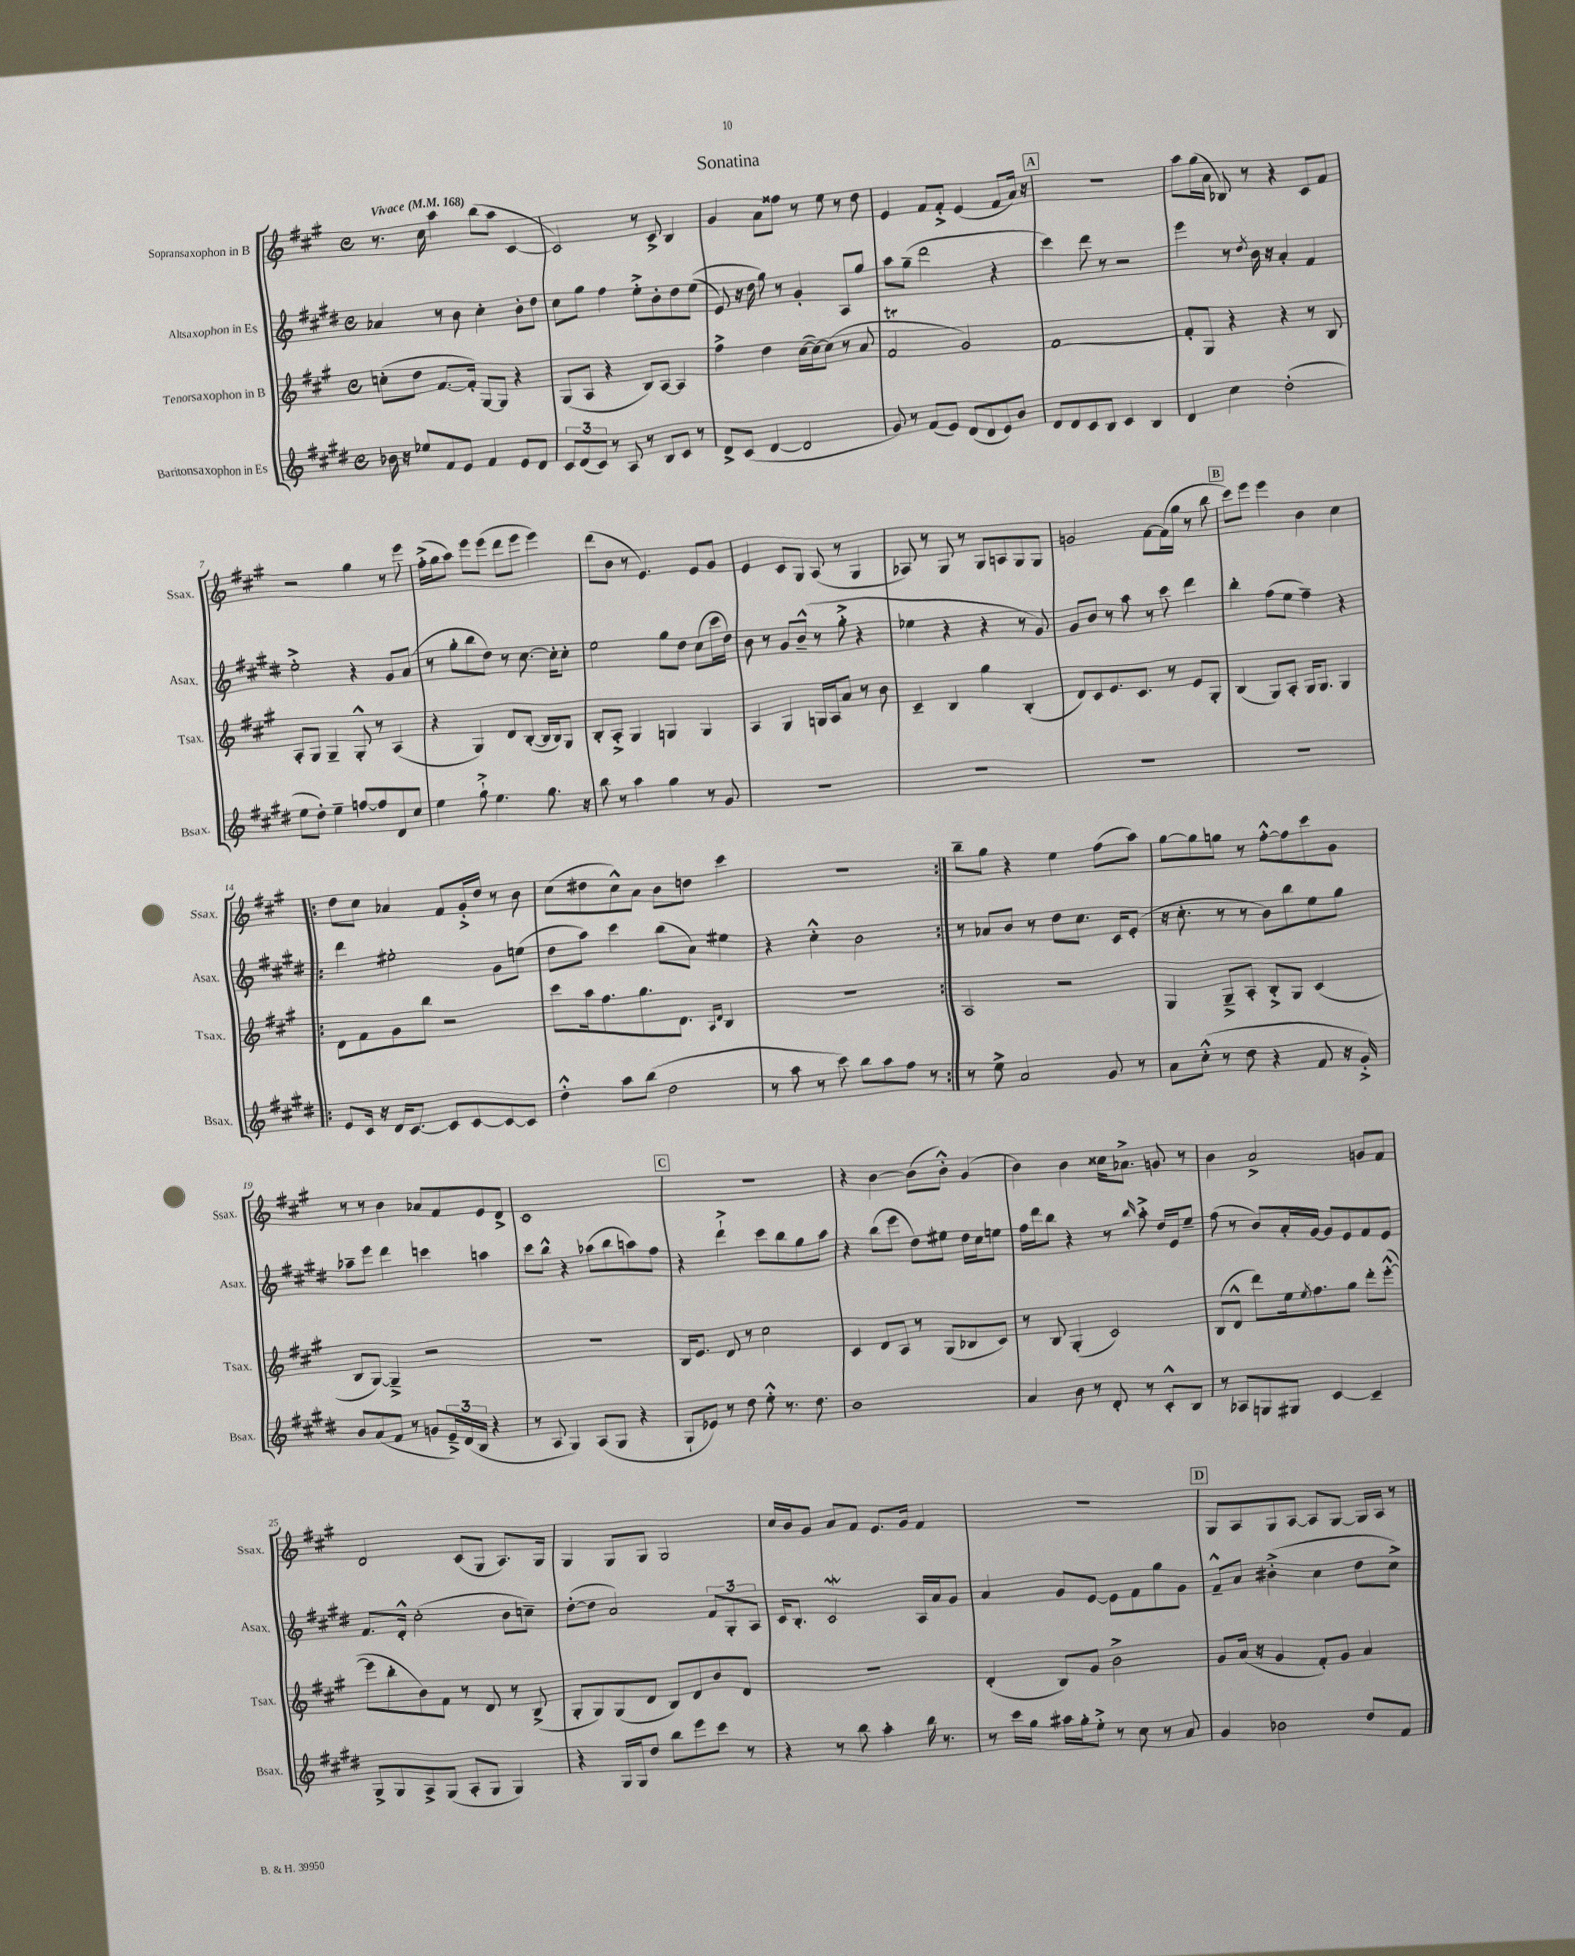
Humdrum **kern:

**kern	**kern	**kern	**kern
*part4	*part3	*part2	*part1
*staff4	*staff3	*staff2	*staff1
*I"Baritonsaxophon in Es	*I"Tenorsaxophon in B	*I"Altsaxophon in Es	*I"Sopransaxophon in B
*I'Bsax.	*I'Tsax.	*I'Asax.	*I'Ssax.
*clefG2	*clefG2	*clefG2	*clefG2
*k[f#c#g#d#]	*k[f#c#g#]	*k[f#c#g#d#]	*k[f#c#g#]
*M4/4	*M4/4	*M4/4	*M4/4
*met(c)	*met(c)	*met(c)	*met(c)
*MM168	*MM168	*MM168	*MM168
=1	=1	=1	=1
!	!	!	!LO:TX:a:B:t=Vivace
16b-X\	(8ccn'\L	4a-X/	8.r
16r	.	.	.
8ee-X/L	8dd\J	.	.
.	.	.	16cc#\
8f#/	[8.f#/L	8r	4aa\
8e/J	.	8b\	.
.	16f#'/Jk])	.	.
4f#/	[8G#/L	4cc#'\	(8bb\L
.	8G#/J]	.	8aa\J
8e/L	4r	8b'\L	[4c#/
8d#/J	.	8dd#\J	.
=2	=2	=2	=2
12c#/L	(8G#/L	8cc#\L	2c#/])
(12d#/	.	.	.
.	8A/J	8gg#\J	.
12c#/J)	.	.	.
8r	4r	4ff#\	.
8A/	.	.	.
8r	8B/L)	8ee'^\L	8r
8B/L	[8A/J	8b'\	8c#^/
8c#/J	4A/]	8dd#\	4B/
8r	.	((8ee\J	.
=3	=3	=3	=3
8d#^/L	4ff#^\	8e/)	4g#/
(8c#/J	.	16r	.
.	.	16dd#\	.
[4d#/	4dd\	8gg#\)	8a\L
.	.	8r	8ff##X\J
2d#/]	([16cc#\LL	4g#'/	8r
.	16cc#\J_)	.	.
.	(8cc#\J]	.	8ee\
.	8r	8A/L	8r
.	8a/	8gg#/J	8dd\
=4	=4	=4	=4
8g#/)	2f#T/	8aa\L	4e/
8r	.	(8gg#~\J	.
(8f#/L	.	2ddd#\	8f#/L
8e/J)	.	.	8f#'^/J
(8d#/L	2g#/)	.	(4e/
8d#/	.	.	.
8e/)	.	4r	8f#/L
8b/J	.	.	16a/Jk)
.	.	.	16r
!!LO:REH:place=s1:t=A
=5	=5	=5	=5
8d#/L	[1f#	4ccc#\)	1r
8d#/	.	.	.
8c#/	.	8ddd#\	.
8B/J	.	8r	.
4c#/	.	2r	.
4B/	.	.	.
=6	=6	=6	=6
4d#/	8f#'/L]	4eee\	8aa\L
.	8G#/J	.	(16gg#\L
.	.	.	16a\JJ
4cc#\	4r	8r	8B-X/)
.	.	8qdd#/	.
.	.	16b\	8r
.	.	16r	.
(2dd#'\	4r	4a'/	4r
.	8r	4f#/	8c#/L
.	8B/	.	8f#/J
!!LO:LB:g=z
=7	=7	=7	=7
8ee\L	8A'/L	2ee'^\	2r
8dd#'\J)	8G#/J	.	.
4ee~\	4G#~/	.	.
[8ffn/L	8G#'^^/	4r	4gg#\
8ff/]	8r	.	.
8d#/	(4A/	8g#/L	8r
8cc#/J	.	(8a/J	8eee\
=8	=8	=8	=8
4ee\	4r	8r	(16ff#'^\LL
.	.	.	16gg#\J
.	.	8gg#'\L	8aa\J)
8gg#`^\	4G#/)	8bb\	8eee\L
4.ee\	.	8dd#\J)	(8eee\J
.	8d/L	8r	8ddd\L
.	([8B'/J	[8.cc#\	8eee\J
8.gg#\	16B/LL]	.	4eee\)
.	16B/J)	16cc#'\KL]	.
.	8G#/J	8cc#'\J	.
16r	.	.	.
=9	=9	=9	=9
8bb\	8B'/L	2ee\	(8ddd\L
8r	8A'^/J	.	8b\J
4aa\	4G#/	.	8r
.	.	.	4.e/)
4gg#\	4Gn/	8gg#\L	.
.	.	8dd#\J	.
8r	4G/	(8cc#\L	8e/L
8g#/	.	16ccc#\L	8g#/J
.	.	16dd#\JJ)	.
=10	=10	=10	=10
1r	4A/	8b\	4e/
.	.	8r	.
.	4G#/	8g#/L	8c#/L
.	.	(8b~^^/J	8G#/J
.	16Gn/LL	8r	(8A/
.	16A/J	.	.
.	8a/J	8gg#'^\	8r
.	8r	4r	4G#/
.	8b\	.	.
=11	=11	=11	=11
1r	4c#~/	4ee-X\	8A-X/)
.	.	.	8r
.	4B/	4r	8G#/
.	.	.	8r
.	4gg#\	4r	8G#/L
.	.	.	8An/
.	(4B'/	8r	8G#/
.	.	8g#/)	8G#/J
=12	=12	=12	=12
1r	8d/L)	8g#/L	2gn/
.	8c#/	8b/J	.
.	8.e/	8r	.
.	.	8aa\	.
.	8.c#/J	.	.
.	.	8r	[8f#\L
.	8r	8ccc#\	(16f#\L]
.	.	.	16gg#\JJ
.	8e/L	4ddd#\	8r
.	8G#'/J	.	8bb\
!!LO:REH:place=s1:t=B
=13	=13	=13	=13
1r	(4B/	4bb'\	8ccc#\L)
.	.	.	8eee\J
.	8G#/L)	(8ff#\L	4eee\
.	8A'/J	8ee\J	.
.	16G#/KL	4ff#~\)	4b\
.	8.G#/J	.	.
.	4G#/	4r	4cc#\
!!LO:LB:g=z
=14!|:	=14!|:	=14!|:	=14!|:
8e/L	8d\L	4ddd#\	8dd\L
16c#/Jk	8f#\	.	8cc#\J
16r	.	.	.
16d#/KL	8g#\	2ee#X'\	4a-X/
[8.c#/J	.	.	.
.	8bb\J	.	.
8c#/L]	2r	.	8f#/L
[8c#/	.	.	16g#'^/L
.	.	.	16dd/JJ
8c#/_	.	8g#\L	8r
8c#/J]	.	(8een\J	8b\
=15	=15	=15	=15
4dd#'^^\	8ccc#\L	8dd#\L	(8cc#\L
.	16aa\k	8aa\J)	8dd#X\
.	8.ff#\	.	.
8aa\L	.	4ccc#\	8cc#^^\)
(8bb\J	8.gg#\	.	8a\J
2dd#\	.	(8bb\L	8b\L
.	8.d\J	.	.
.	.	8a\J)	8ddn\J
.	16qqA/LL	.	.
.	16qqd/JJ	.	.
.	4B/	4ee#X\	4ccc#\
=16	=16	=16	=16
8r	1r	4r	1r
8aa\	.	.	.
8r	.	4cc#'^^\	.
8ccc#\)	.	.	.
8bb\L	.	2b\	.
8aa\	.	.	.
8ff#\J	.	.	.
8r	.	.	.
=17:|!	=17:|!	=17:|!	=17:|!
8r	2A/	8r	8bb~\L
8ee^\	.	8a-X/L	8gg#\J
2a/	.	8b/J	4r
.	.	8r	.
.	2r	8dd#\L	4ee\
.	.	8.cc#\J	.
8g#/	.	.	(8ff#\L
.	.	16c#/KL	.
8r	.	(8e'/J	8aa\J)
=18	=18	=18	=18
8a\L	4G#/	16r	[8gg#\L
.	.	8.cc#'\	.
(8cc#'^^\J	.	.	8gg#\]
8r	8G#~^/L	8r	8ggn\J
8dd#\	8A'/J	8r	8r
4r	8B'^/L	8b\L)	[8ff#'^^\L
.	8G#/J	8bb\	8ff#\]
8f#/	(4c#/	8ee\	8ccc#\
16r	.	8gg#\J	8g#\J
16g#'^/)	.	.	.
!!LO:LB:g=z
=19	=19	=19	=19
8b/L	8B/L	8aa-X~\L	8r
(8a/	[8G#/J)	8eee\J	8r
8f#/J	4G#~^/]	4ddd#\	4b\
8r	.	.	.
8gn/L	2r	4cccn\	8a-X/L
24e~^/L)	.	.	8f#/
(24d#/	.	.	.
24B/JJ	.	.	.
4r	.	4aan\	8e/
.	.	.	8d^/J
=20	=20	=20	=20
8r	1r	8ccc#\L	1c#
8A/	.	8bb^^\J	.
4G#/)	.	4r	.
(8A/L	.	(8aa-X\L	.
8G#/J	.	8bb\	.
4r	.	8aan\)	.
.	.	8ff#\J	.
!!LO:REH:place=s1:t=C
=21	=21	=21	=21
8G#`/L	16B/KL	4r	1r
.	8.e/J	.	.
8e-X/J)	.	.	.
8r	8d/	4ddd#`^\	.
8dd#\	8r	.	.
8ee'^^\	2cc#\	8ccc#\L	.
8.r	.	8bb\	.
.	.	8gg#\	.
8.dd#\	.	.	.
.	.	8aa\J	.
=22	=22	=22	=22
1b	4c#/	4r	4r
.	8d/L	(8bb\L	[4b\
.	8A/J	8eee\J	.
.	8r	8dd#\L)	(8b\L]
.	(8G#/L	8ee#X\J	8b'^^\J)
.	8B-X/	16dd#\LL	(4g#/
.	.	16cc#\J	.
.	8c#/J)	8een\J	.
=23	=23	=23	=23
4a/	8r	16ff#\LL	4b\)
.	.	16ddd#\J	.
.	8B/	8bb\J	.
8b\	(4G#'/	4r	4b\
8r	.	.	.
8d#'/	2c#/)	8r	16cc##X\KL
.	.	.	8.a-X^\J
.	.	16qqbb/	.
8r	.	8aa'^\	.
8c#'^^/L	.	16dd#/LL	8gn/
.	.	16e/J	.
8B/J	.	8ee~/J	8r
=24	=24	=24	=24
8r	(8B/L	(8ff#\	4b\
8A-X/L	8d^^/J	8r	.
8Gn/	8ddd\L)	8b/L)	2a^/
8G#X/J	16ee\k	16a'/L	.
.	8qee/	.	.
.	8.ff#\	[16g#/JJ	.
[4c#/	.	8g#/L]	.
.	8gg#\J	8e/	.
4c#~/]	8ddd'\L	8f#/	8gn/L
.	([8eee'^^\J	8e/J	8f#/J
!!LO:LB:g=z
=25	=25	=25	=25
8G#^/L	8eee\L]	8.f#/L	2d/
8G#/	8bb'\	.	.
.	.	16d#'^^/Jk	.
8A^/	8b\)	(2cc#'\	.
(8G#/J	8f#\J	.	.
8A'/L	8r	.	(8c#/L
8G#/J	8d/	.	8G#/J
4G#/)	8r	8b\L	8.A/L)
.	(8B^/	8ccn~\J)	.
.	.	.	16G#/Jk
=26	=26	=26	=26
4r	8G#'/L	([8dd#'\L	4G#/
.	8G#/)	8dd#\J]	.
16G#/LL	(8G#/	2a/)	8G#/L
16G#/J	.	.	.
8dd#/J	8d/J	.	8G#/J
8bb\L	8B/L)	.	2G#/
8eee\	8d/	.	.
8ccc#\J	8b/	12f#/L	.
.	.	12G#'/	.
8r	8d/J	.	.
.	.	12A/J	.
=27	=27	=27	=27
4r	1r	16c#/KL	16cc#/LL
.	.	8.B'/J	16b/J
.	.	.	8g#/J
8r	.	2c#W/	8a/L
8bb\	.	.	8f#/J
4aa'\	.	.	8.e/L
.	.	.	16g#/Jk
16bb\	.	16A/LL	4f#/
8.r	.	16a/J	.
.	.	8g#/J	.
=28	=28	=28	=28
8r	(4d'/	4a/	1r
16ccc#\LL	.	.	.
16gg#\JJ	.	.	.
16aa#X\LL	8B/L)	8g#/L	.
16gg#'\J	.	.	.
8ee'^\J	8g#/J	[8e/J	.
8r	2b^\	8e\L]	.
8cc#\	.	8f#\	.
8r	.	8gg#\	.
8a/	.	8g#\J	.
!!LO:REH:place=s1:t=D
=29	=29	=29	=29
4g#/	8g#/L	8f#~^^/L	8G#/L
.	(16a/Jk	8a/J	8A/
.	16r	.	.
2b-X\	4g#/	(4b#X'^\	8G#/
.	.	.	[8A/J
.	8f#'/L)	4cc#\	8A/L]
.	8g#/J	.	[8G#/J
8dd#/L	4a/	8dd#\L	16G#/LL]
.	.	.	16A/JJ
8f#/J	.	8cc#^\J)	8r
==	==	==	==
*-	*-	*-	*-
